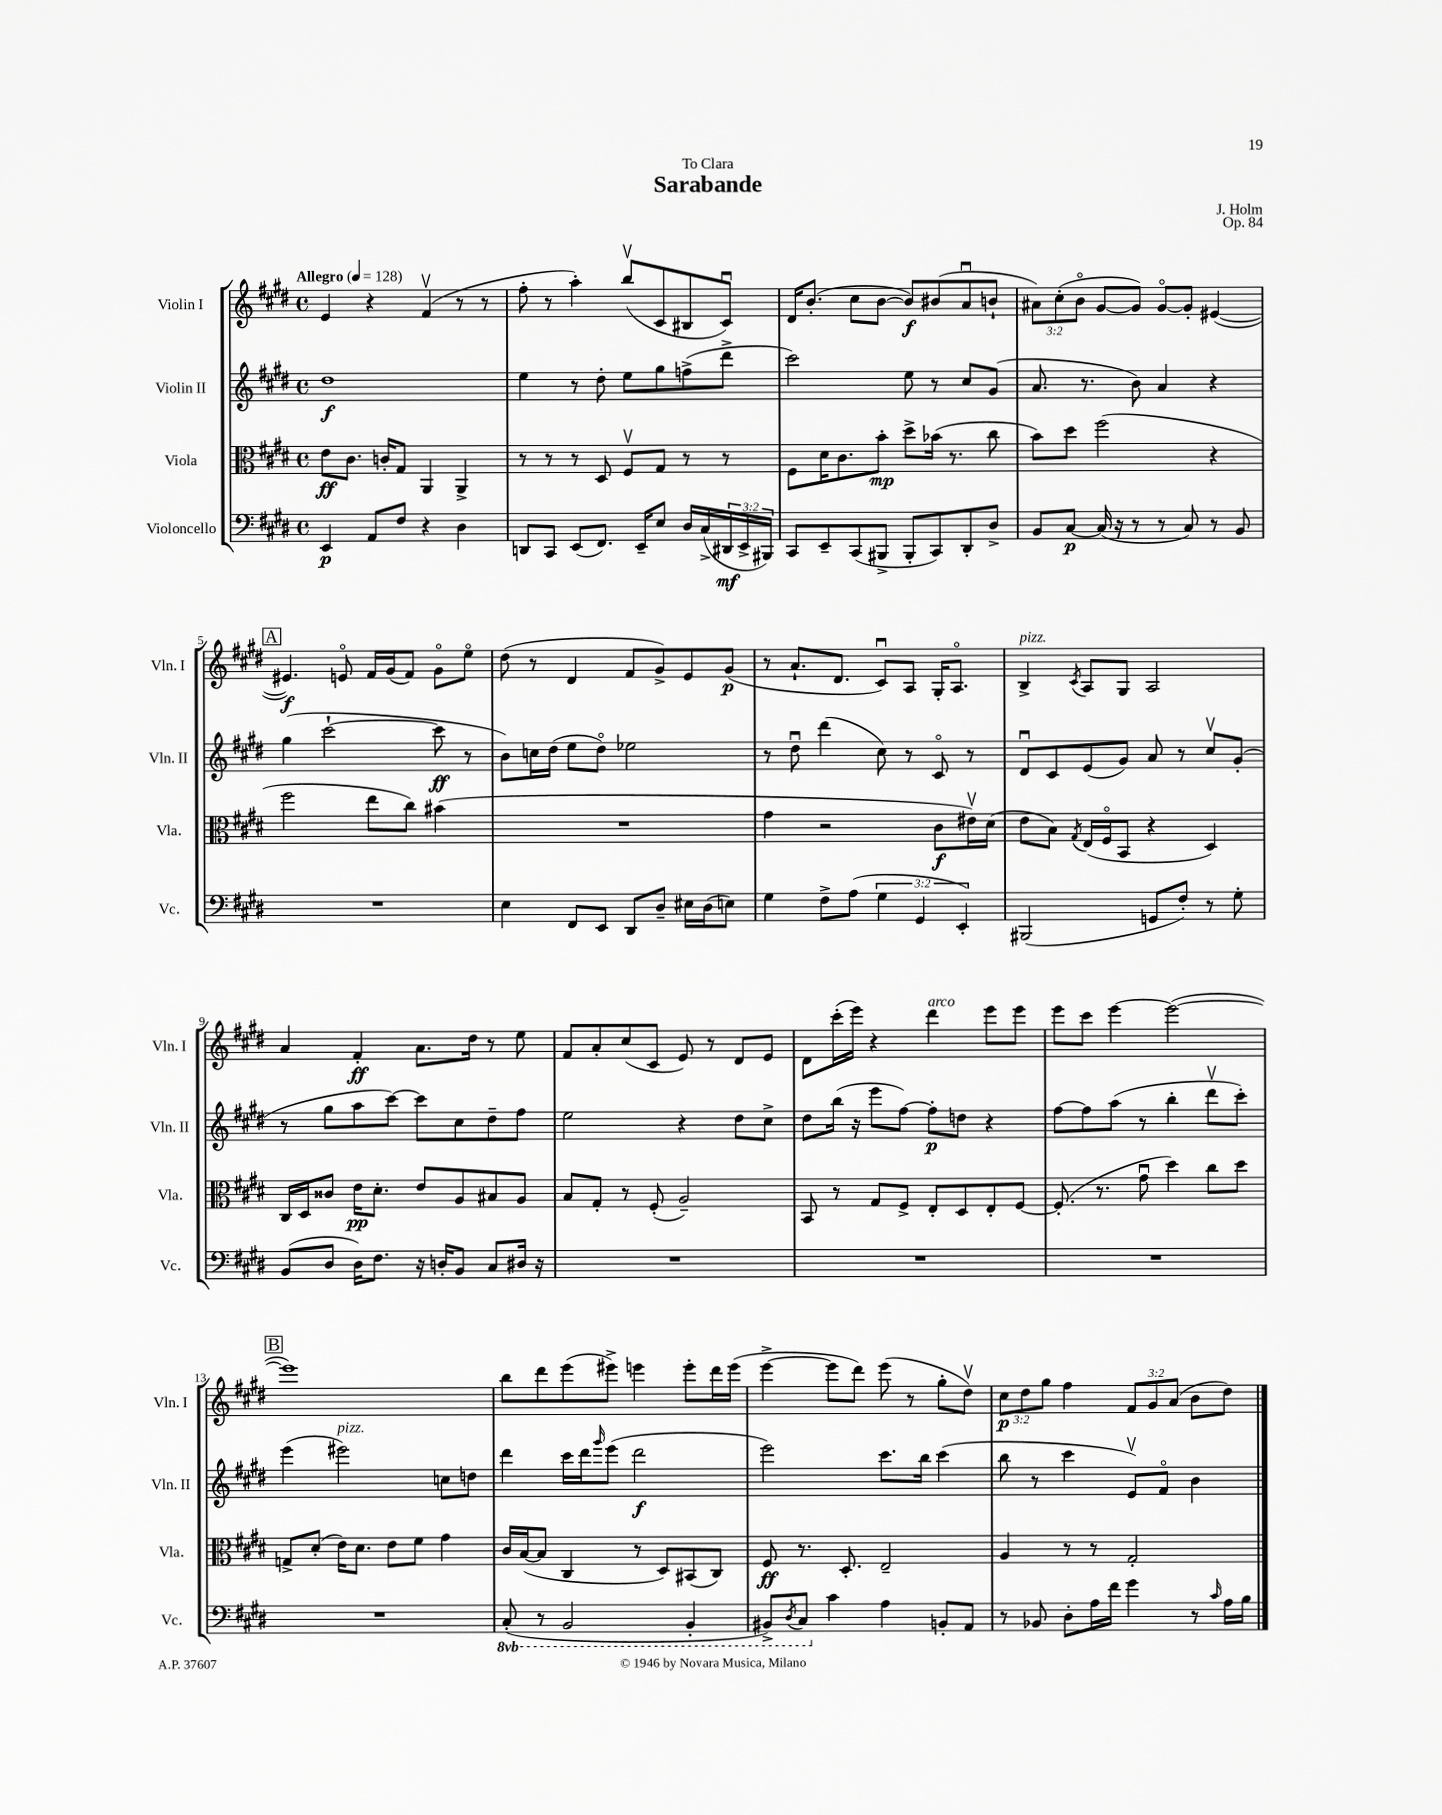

**kern	**dynam	**kern	**dynam	**kern	**dynam	**kern	**dynam
*part4	*part4	*part3	*part3	*part2	*part2	*part1	*part1
*staff4	*staff4	*staff3	*staff3	*staff2	*staff2	*staff1	*staff1
*I"Violoncello	*	*I"Viola	*	*I"Violin II	*	*I"Violin I	*
*I'Vc.	*	*I'Vla.	*	*I'Vln. II	*	*I'Vln. I	*
*clefF4	*	*clefC3	*	*clefG2	*	*clefG2	*
*k[f#c#g#d#]	*	*k[f#c#g#d#]	*	*k[f#c#g#d#]	*	*k[f#c#g#d#]	*
*M4/4	*	*M4/4	*	*M4/4	*	*M4/4	*
*met(c)	*	*met(c)	*	*met(c)	*	*met(c)	*
*MM128	*	*MM128	*	*MM128	*	*MM128	*
=1	=1	=1	=1	=1	=1	=1	=1
!	!	!	!	!	!	!LO:TX:a:B:t=Allegro	!
4EE/	p	8e\L	ff	1dd#	f	4e/	.
.	.	8.c#\J	.	.	.	.	.
8AA/L	.	.	.	.	.	4r	.
.	.	16cn'/KL	.	.	.	.	.
8F#/J	.	8G#/J	.	.	.	.	.
4r	.	4AA/	.	.	.	(4f#v/	.
4D#\	.	4AA^/	.	.	.	8r	.
.	.	.	.	.	.	8r	.
=2	=2	=2	=2	=2	=2	=2	=2
8DDn/L	.	8r	.	4ee\	.	8ff#'\	.
8CC#/J	.	8r	.	.	.	8r	.
(8EE/L	.	8r	.	8r	.	4aa'\)	.
8.FF#/J)	.	8D#/	.	8dd#'\	.	.	.
.	.	8F#v/L	.	8ee\L	.	(8bbv/L	.
16EE~/KL	.	.	.	.	.	.	.
8E/J	.	8G#/J	.	8gg#\	.	8c#/	.
16D#/LL	.	8r	.	(8ffn^\	.	8B#X/	.
(16C#^/	.	.	.	.	.	.	.
24DD#X/	mf	8r	.	8ddd#^\J	.	8c#u/J)	.
24EE^/	.	.	.	.	.	.	.
24BBB#X/JJ)	.	.	.	.	.	.	.
=3	=3	=3	=3	=3	=3	=3	=3
8CC#/L	.	8F#\L	.	2ccc#\)	.	16d#/KL	.
.	.	.	.	.	.	(8.b'/J	.
8EE~/	.	16d#\K	.	.	.	.	.
.	.	8.c#\	.	.	.	.	.
(8CC#/	.	.	.	.	.	8cc#\L	.
8BBB#X^/J	.	8b'\J	mp	.	.	[8b\J	.
8BBB#'/L	.	8dd#^\L	.	8ee\	.	8b/L])	f
8CC#/)	.	(16b-X\Jk	.	8r	.	(8b#X/	.
.	.	8.r	.	.	.	.	.
8DD#'/	.	.	.	8cc#/L	.	8au/	.
8D#^/J	.	8cc#\	.	(8g#/J	.	8bn`/J	.
=4	=4	=4	=4	=4	=4	=4	=4
8BB/L	.	8b\L)	.	8.a/	.	12a#X\L)	.
.	.	.	.	.	.	(12cc#'\	.
[8C#/J	p	8dd#\J	.	.	.	.	.
.	.	.	.	.	.	12b\J	.
.	.	.	.	8.r	.	.	.
(16C#/]	.	(2ff#\	.	.	.	[8g#/L	.
16r	.	.	.	.	.	.	.
8r	.	.	.	8b\)	.	8g#/J])	.
8r	.	.	.	4a/	.	[8g#/L	.
8C#/)	.	.	.	.	.	8g#'/J]	.
8r	.	4r	.	4r	.	([4e#X/	.
8BB/	.	.	.	.	.	.	.
!!LO:LB:g=z
!!LO:REH:place=s1:t=A
=5	=5	=5	=5	=5	=5	=5	=5
1r	.	2ff#\	.	(4gg#\	.	4.e#X/])	f
.	.	.	.	[2ccc#`\	.	.	.
.	.	.	.	.	.	8en/	.
.	.	8ee\L	.	.	.	16f#/LL	.
.	.	.	.	.	.	(16g#/J	.
.	.	8cc#\J)	.	.	.	8f#/J)	.
.	.	(4b#X\	.	8ccc#\]	ff	8g#\L	.
.	.	.	.	8r	.	8ee\J	.
=6	=6	=6	=6	=6	=6	=6	=6
4E\	.	1r	.	8b\L)	.	(8dd#\	.
.	.	.	.	16ccn\L	.	8r	.
.	.	.	.	(16dd#\JJ	.	.	.
8FF#/L	.	.	.	8ee\L	.	4d#/	.
8EE/J	.	.	.	8dd#\J)	.	.	.
8DD#/L	.	.	.	2ee-X\	.	8f#/L	.
8D#~/J	.	.	.	.	.	8g#^/)	.
16E#X\LL	.	.	.	.	.	8e/	.
(16D#\J	.	.	.	.	.	.	.
8En\J)	.	.	.	.	.	(8g#/J	p
=7	=7	=7	=7	=7	=7	=7	=7
4G#\	.	4g#\	.	8r	.	8r	.
.	.	.	.	8dd#u\	.	8.a`/L	.
8F#^\L	.	2r	.	(4ddd#\	.	.	.
.	.	.	.	.	.	8.d#/J	.
(8A\J	.	.	.	.	.	.	.
6G#\	.	.	.	8cc#\)	.	8c#u/L)	.
.	.	.	.	8r	.	8A/J	.
6GG#/	.	.	.	.	.	.	.
.	.	8c#\L	f	8c#/	.	16G#'/KL	.
.	.	.	.	.	.	8.A/J	.
6EE'/)	.	.	.	.	.	.	.
.	.	16e#Xv\L)	.	8r	.	.	.
.	.	(16d#\JJ	.	.	.	.	.
=8	=8	=8	=8	=8	=8	=8	=8
!	!	!	!	!	!	!LO:TX:a:i:t=pizz.	!
(2BBB#X/	.	8e\L	.	8d#u/L	.	4B^/	.
.	.	8B\J)	.	8c#/	.	.	.
.	.	8qG#/	.	.	.	8qc#/	.
.	.	(16E/LL	.	(8e/	.	8A/L	.
.	.	16F#/J	.	.	.	.	.
.	.	8BB/J	.	8g#/J)	.	8G#/J	.
8GGn/L	.	4r	.	8a/	.	2A/	.
8F#'/J)	.	.	.	8r	.	.	.
8r	.	4D#/)	.	8cc#v/L	.	.	.
8G#'\	.	.	.	(8g#'/J	.	.	.
!!LO:LB:g=z
=9	=9	=9	=9	=9	=9	=9	=9
(8BB/L	.	16C#/LL	.	8r	.	4a/	.
.	.	16D#/J	.	.	.	.	.
8D#/J	.	8c##X/J	.	8gg#\L	.	.	.
16D#\KL)	.	16e\KL	pp	8aa\	.	4f#'/	ff
8.F#\J	.	8.d#'\J	.	.	.	.	.
.	.	.	.	[8ccc#\J)	.	.	.
16r	.	8e/L	.	8ccc#\L]	.	8.a\L	.
16Dn'/KL	.	.	.	.	.	.	.
8BB/J	.	8A/	.	8cc#\	.	.	.
.	.	.	.	.	.	16dd#\Jk	.
8C#/L	.	8B#X/	.	8dd#~\	.	8r	.
16D#X/Jk	.	8A/J	.	8ff#\J	.	8ee\	.
16r	.	.	.	.	.	.	.
=10	=10	=10	=10	=10	=10	=10	=10
1r	.	8B/L	.	2ee\	.	8f#/L	.
.	.	8G#'/J	.	.	.	8a'/	.
.	.	8r	.	.	.	(8cc#/	.
.	.	(8F#'/	.	.	.	8c#/J	.
.	.	2A~/)	.	4r	.	8e/)	.
.	.	.	.	.	.	8r	.
.	.	.	.	8dd#\L	.	8d#/L	.
.	.	.	.	8cc#^\J	.	8e/J	.
=11	=11	=11	=11	=11	=11	=11	=11
1r	.	8BB/	.	8dd#\L	.	8d#\L	.
.	.	8r	.	(16bb\Jk	.	(16ccc#'\L	.
.	.	.	.	16r	.	16eee\JJ)	.
.	.	8G#/L	.	8eee\L	.	4r	.
.	.	8F#^/J	.	[8ff#\J)	.	.	.
!	!	!	!	!	!	!LO:TX:a:i:t=arco	!
.	.	8E'/L	.	8ff#'\L]	p	4ddd#\	.
.	.	8D#/	.	8ddn\J	.	.	.
.	.	8E'/	.	4r	.	8eee\L	.
.	.	[8F#/J	.	.	.	8eee\J	.
=12	=12	=12	=12	=12	=12	=12	=12
1r	.	(8.F#'/]	.	[8ff#\L	.	8eee\L	.
.	.	.	.	8ff#\]	.	8ccc#\J	.
.	.	8.r	.	.	.	.	.
.	.	.	.	(8aa\J	.	[4eee\	.
.	.	8g#u\	.	8r	.	.	.
.	.	4dd#\)	.	4bb'\	.	(2eee\_	.
.	.	8cc#\L	.	8ddd#v\L	.	.	.
.	.	8dd#\J	.	8ccc#'\J)	.	.	.
!!LO:LB:g=z
!!LO:REH:place=s1:t=B
=13	=13	=13	=13	=13	=13	=13	=13
1r	.	8Gn^/L	.	(4eee\	.	1eee])	.
.	.	(8d#'/J	.	.	.	.	.
!	!	!	!	!LO:TX:a:i:t=pizz.	!	!	!
.	.	16e\KL)	.	2eee#X\)	.	.	.
.	.	8.d#\J	.	.	.	.	.
.	.	8e\L	.	.	.	.	.
.	.	8f#\J	.	.	.	.	.
.	.	4g#\	.	8ccn\L	.	.	.
.	.	.	.	8ddn\J	.	.	.
=14	=14	=14	=14	=14	=14	=14	=14
*8ba	*	*	*	*	*	*	*
(8CC#'/	.	16c#/LL	.	4ddd#\	.	8bb\L	.
.	.	([16B/J	.	.	.	.	.
8r	.	8B/J]	.	.	.	8ddd#\	.
2BBB/	.	4C#/	.	16ccc#\LL	.	(8eee\	.
.	.	.	.	16ddd#\J	.	.	.
.	.	.	.	16qqggg#/	.	.	.
.	.	.	.	(8eee\J	.	8eee#X^\J)	.
.	.	8r	.	2ddd#\	f	4eeen\	.
.	.	8D#/L)	.	.	.	.	.
4BBB'/	.	(8BB#X/	.	.	.	8eee'\L	.
.	.	8C#/J)	.	.	.	16ddd#\L	.
.	.	.	.	.	.	(16eee\JJ	.
=15	=15	=15	=15	=15	=15	=15	=15
8BBB#X^/L)	.	8F#/	ff	2eee\)	.	[4eee^\	.
8qDD#/	.	.	.	.	.	.	.
8CC#/J	.	8.r	.	.	.	.	.
*X8ba	*	*	*	*	*	*	*
4c#\	.	.	.	.	.	8eee\L]	.
.	.	8.D#'/	.	.	.	.	.
.	.	.	.	.	.	8ddd#\J)	.
4A\	.	2E~/	.	8.ccc#\L	.	(8eee\	.
.	.	.	.	.	.	8r	.
.	.	.	.	16bb\Jk	.	.	.
8BBn'/L	.	.	.	(4ccc#\	.	8gg#'\L	.
8AA/J	.	.	.	.	.	8dd#v\J)	.
=16	=16	=16	=16	=16	=16	=16	=16
8r	.	4A/	.	8bb\	.	12cc#\L	p
.	.	.	.	.	.	12dd#\	.
8BB-X/	.	.	.	8r	.	.	.
.	.	.	.	.	.	12gg#\J	.
8D#'\L	.	8r	.	4ccc#\	.	4ff#\	.
16A\L	.	8r	.	.	.	.	.
16f#\JJ	.	.	.	.	.	.	.
4g#\	.	2G#'/	.	8ev/L)	.	12f#/L	.
.	.	.	.	.	.	12g#/	.
.	.	.	.	8f#/J	.	.	.
.	.	.	.	.	.	(12a/J	.
8r	.	.	.	4b\	.	8b\L	.
16qqc#/	.	.	.	.	.	.	.
16A\LL	.	.	.	.	.	8dd#\J)	.
16B\JJ	.	.	.	.	.	.	.
==	==	==	==	==	==	==	==
*-	*-	*-	*-	*-	*-	*-	*-
